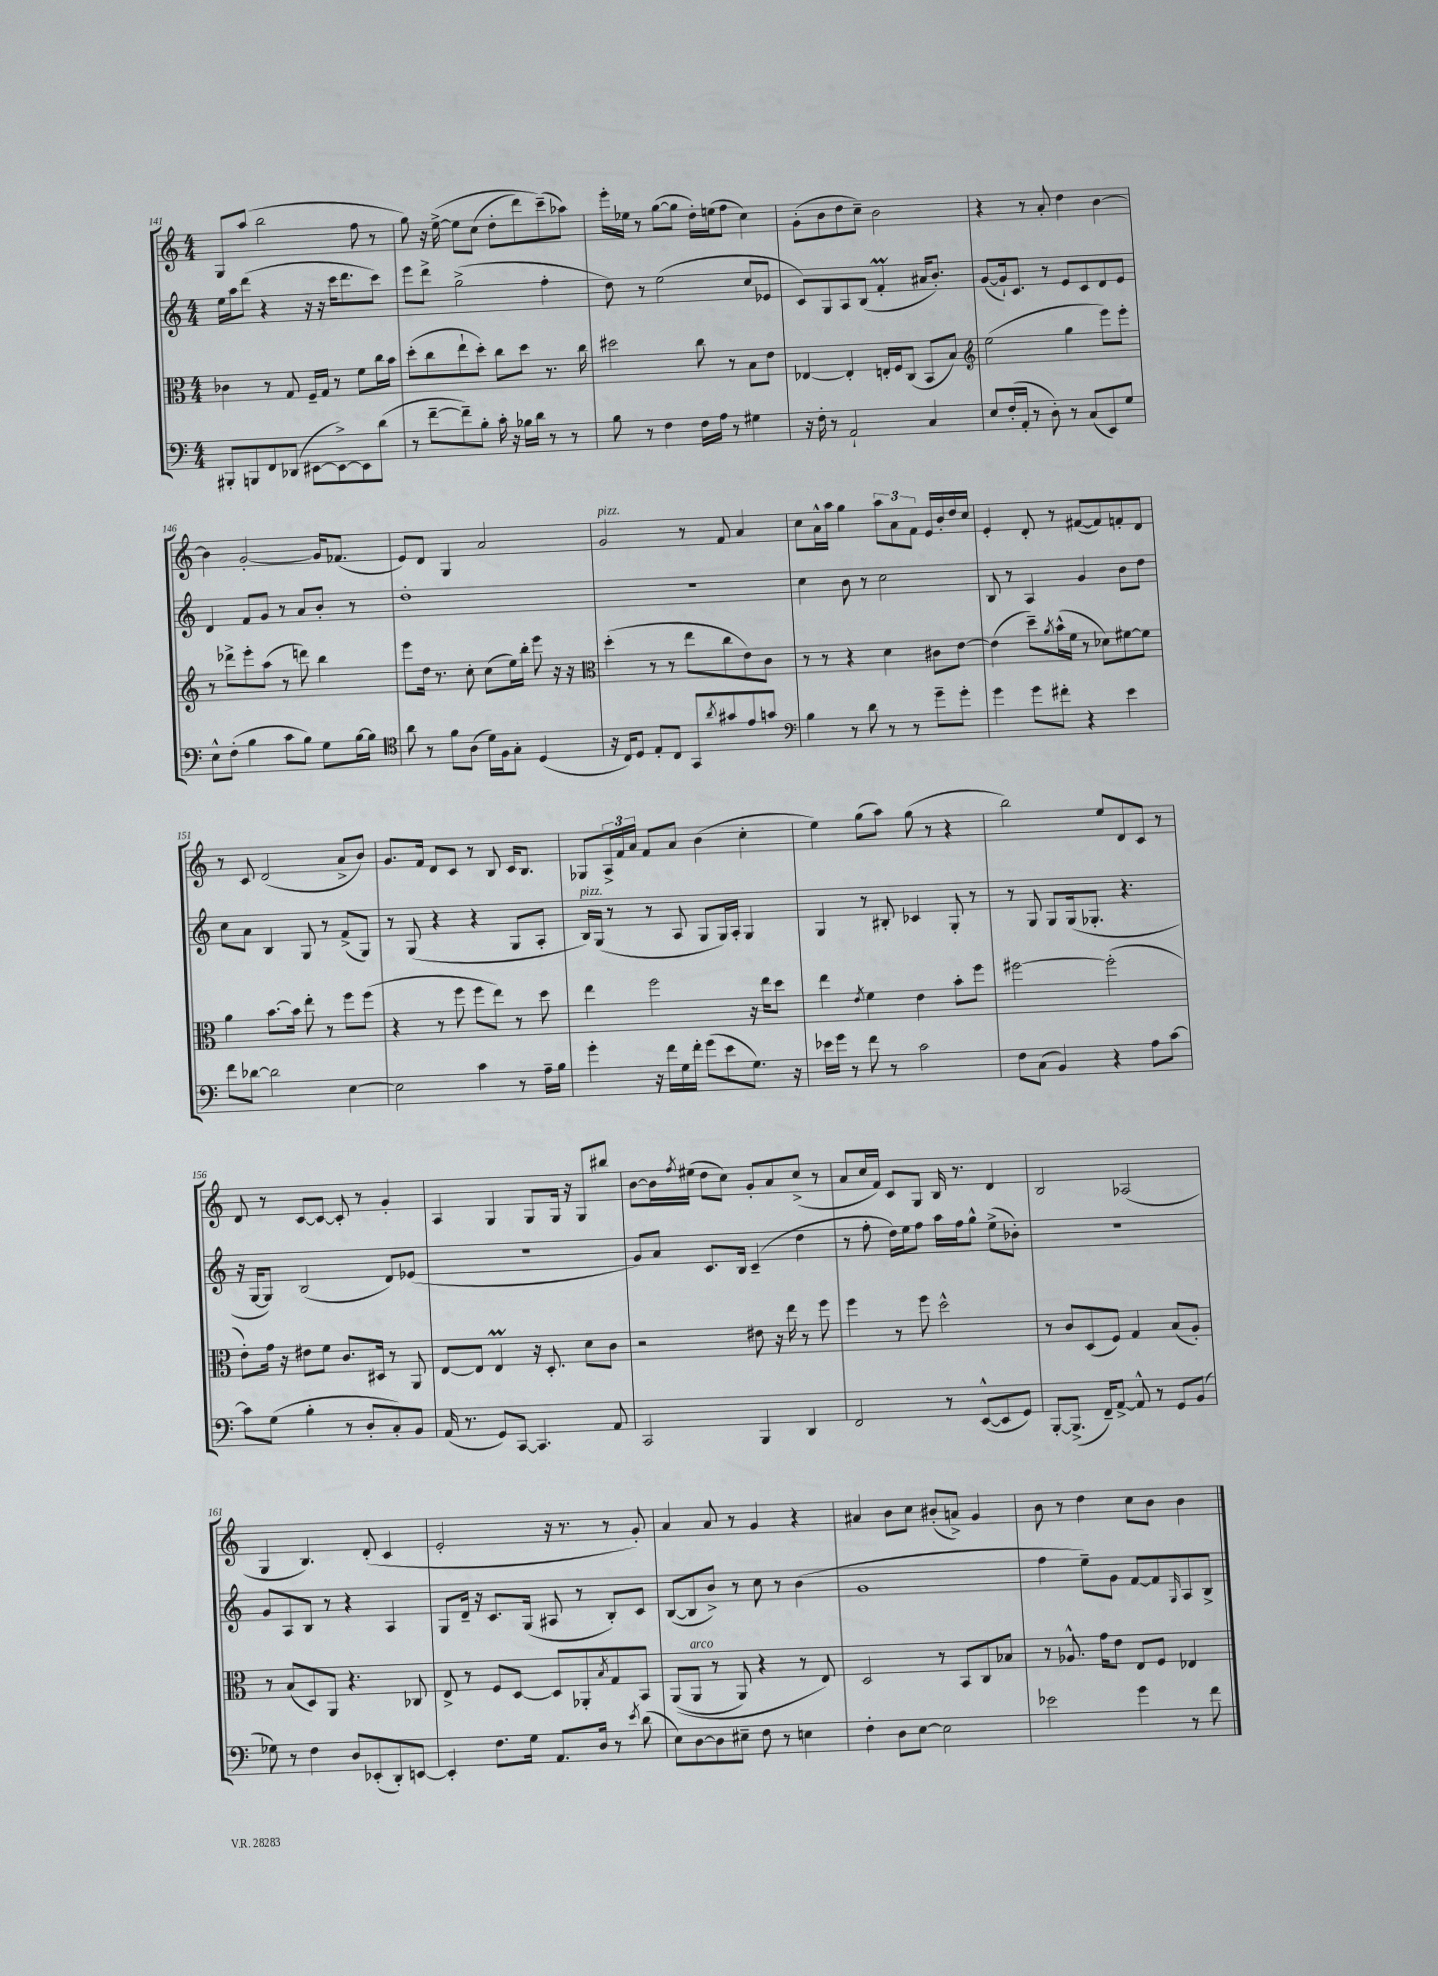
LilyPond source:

<<
\new StaffGroup <<
\new Staff = "s0" {
    \clef treble \key c \major \numericTimeSignature \time 4/4
    g8 a''8( b''2 f''8 r8 |
    g''8) r16 e''16~->\( e''8 c''8( d''8-. d'''8) c'''8--(\) aes''8) |
    e'''16-. ees''16 r8 g''8~( g''8 d''16-.) e''16( f''8 c''4) |
    g'8-.( b'8 d''8 c''8--) b'2 |
    r4 r8 a'8-. d''4 b'4~ |
    b'4 g'2~-. g'16 fes'8.( |
    e'8) d'8 g4 a'2 |
    g'2^\markup { \italic "pizz." } r8 f'8 a'4 |
    c''8 a'16-^ a''16 g''4 \tuplet 3/2 { a''8 a'8 f'8 } e'16 b'16-. d''16 c''16 |
    e'4-. d'8-. r8 fis'8~( fis'8) f'8-. d'8 |
    r8 c'8 d'2( a'8-> b'8) |
    g'8. f'16 d'8 c'8 r8 b8 c'16 b8. |
    ges8 \tuplet 3/2 { a16-> f'16 a'16 } f'8 a'8 b'4( c''4-. |
    e''4) g''8( a''8) g''8( r8 r4 |
    b''2) e''8 d'8 c'8 r8 |
    d'8 r8 c'8~ c'8~ c'8-. r8 g'4-. |
    a4 g4 g8 g16 r16 g8 bis''8 |
    b'8~ b'16 \acciaccatura { f''8 } eis''16( d''8 c''8) g'8-. a'8 c''8->( r8 |
    a'8 c''16 f'16) c'8 g8 b16 r8. d'4 |
    b2 aes2( |
    g4 b4.) d'8-.( c'4 |
    e'2-. r16 r8. r8 g'8-.) |
    a'4 a'8 r8 g'4 r4 |
    ais'4 b'8 c''8 bis'8-.( a'8->) g'4 |
    b'8 r8 d''4 c''8 b'8 b'4 \bar "|." |
}
\new Staff = "s1" {
    \clef treble \key c \major \numericTimeSignature \time 4/4
    e''16 a''16 d'''8( r4 r16 r16 c'''16 d'''8. c'''8) |
    e'''8 d'''8-> g''2->( f''4-. |
    d''8) r8 e''2( c''8 ees'8 |
    c'8) g8 a8 b8( f'4-.\prall ais'16 b'8.-.) |
    g'8~( g'16-!) c'8. r8 e'8 c'8 d'8 e'8 |
    d'4 f'8 g'8 r8 a'8 b'8-. r8 |
    d''1-. |
    R1 |
    c''4 b'8 r8 c''2 |
    b8 r8 a4 g'4 b'8 d''8 |
    c''8 a'8 b4 g8 r8 f'8->( g8) |
    r8 g8( r4 r4 g8 a8-. |
    b16^\markup { \italic "pizz." }) g16( r8 r8 a8 g8 g16) a16-. g4 |
    g4 r8 bis8-. ces'4 g8-. r8 |
    r8 g8 g8 g16( ges8.-. r4. |
    r16 g16~ g8) b2( d'8) ees'8( |
    R1 |
    g'8) a'8 c'8. b16 c'4--( d''4 |
    r8 f''8-. d''16) e''16 f''8 a''16 f''16 g''8-^ e''8->( bes'8-.) |
    R1 |
    g'8 a8 b8 r8 r4 a4 |
    g8 d'16-- r16 c'8. g16( ais8 r8 b8-.) c'8 |
    b8~( b8 b'8->) r8 c''8 r8 b'4( |
    g'1 |
    f''4 e''8--) g'8 f'8~ f'8 \grace { g16 } a8 b8-> \bar "|." |
}
\new Staff = "s2" {
    \clef alto \key c \major \numericTimeSignature \time 4/4
    ces'4 r8 g8 f16-- g16 r8 f'8 c''16 b'16 |
    d''8-.( c''8 e''8-! d''8-.) c''8 d''8 r8. c''16 |
    dis''2 c''8 r8 b8 e'8 |
    ees4~ ees4-. e16-. f16 c8( b,8 b8) |
    \clef treble e''2( g''4 e'''8) e'''8-. |
    r8 des'''8-> e'''8-. a''8( r8 d'''8) b''4 |
    e'''8 d''16 r8. c''8-. c''8( e''16) b''16-. e'''8 r16 r16 |
    \clef alto d''4-.( r8 r8 e''8 c''8 e'8) c'8 |
    r8 r8 r4 d'4 cis'8 e'8~ |
    e'4( d''8--) \acciaccatura { a'8 } b'16-^( f'16 r8 des'8) fis'8~ fis'8 |
    a'4 b'8.~ b'16 e''8-. r8 f''8 f''8( |
    r4 r8 f''8 f''8 e''8) r8 d''8 |
    e''4 f''2 r16 e''16 d''8 |
    e''4 \acciaccatura { e'8 } f'4 e'4 b'8-. f''8 |
    fis''2~ fis''2-.( |
    e'8-.) g'16 r16 eis'8 f'8 c'8. dis16 r8 a,8 |
    e8~ e8 e4\prall r16 d8.-. d'8 c'8 |
    r2 eis'8 r16 e''16 r8 f''8 |
    f''4 r8 f''8 d''2-^ |
    r8 c'8 d8( f8) g4 b8( a8-.) |
    r8 b8( d8) a,8 r4. ces8 |
    e8-> r8 f8 d8~ d8 aes,8-. \acciaccatura { b8 } g8 b,8 |
    a,8(\( a,8^\markup { \italic "arco" } r8 a,8) r4 r8 e8\) |
    d2 r8 b,8 c8 bes8 |
    r8 aes8.-^ g'16 e'8 e8 f8 ees4 \bar "|." |
}
\new Staff = "s3" {
    \clef bass \key c \major \numericTimeSignature \time 4/4
    bis,,8-. b,,8 f,8 des,8( eis,8~ eis,8~->) eis,8 d'8( |
    r8 f'8~-- f'8--) b8-. c'16-. r16 bes16 d'16 r8 r8 |
    b8 r8 f4 f16 a16 r8 gis4 |
    r16 f16-. r8 a,2-! c4 |
    e8 f16-.( a,16-. r8 d8-.) r8 c8( e,8) g8 |
    e8-^ f8-.( b4 c'8 b8) g8 b16~ b16 |
    \clef tenor a'8 r8 f'8 a8( d'16) f16 g8-. d4( |
    r16 c16) d8 e8-. c8 g,8 \acciaccatura { a'8 } gis'8 e'8 g'8 |
    \clef bass b4 r8 d'8 r8 r8 g'8-- g'8-. |
    g'4 g'8 fis'8-. r4 e'4 |
    f'8 des'8~ des'2 e4~ |
    e2 c'4 r8 a16-- b16 |
    g'4-. r16 f'16 g16 f'16-. g'8( e'8 g8.) r16 |
    ees'16 g'16 r8 f'8 r8 c'2 |
    f8 c8( b,4) r4 a8 c'8~ |
    c'8 g8( b4-. r8 d8-. c8-.) b,8 |
    a,16( r8. g,8) c,8~ c,4. a,8 |
    c,2 b,,4 d,4 |
    f,2 r8 e,8~-^( e,8 g,8) |
    b,,8~-. b,,8.->( f,16--) a,8~-> a,8-^ r8 g,8 b,8( |
    ges8) r8 f4 d8 ees,8-.( d,8-.) e,8~ |
    e,4-. f8. g16 a,8. d16 r8 \acciaccatura { e'8 } d'8( |
    e8) d8~ d8 eis8-- f8 r8 e4 |
    f4-. d8 e8~ e2 |
    ees'2 g'4 r8 f'8 \bar "|." |
}
>>
>>
\layout { \context { \Score currentBarNumber = #141 } }
